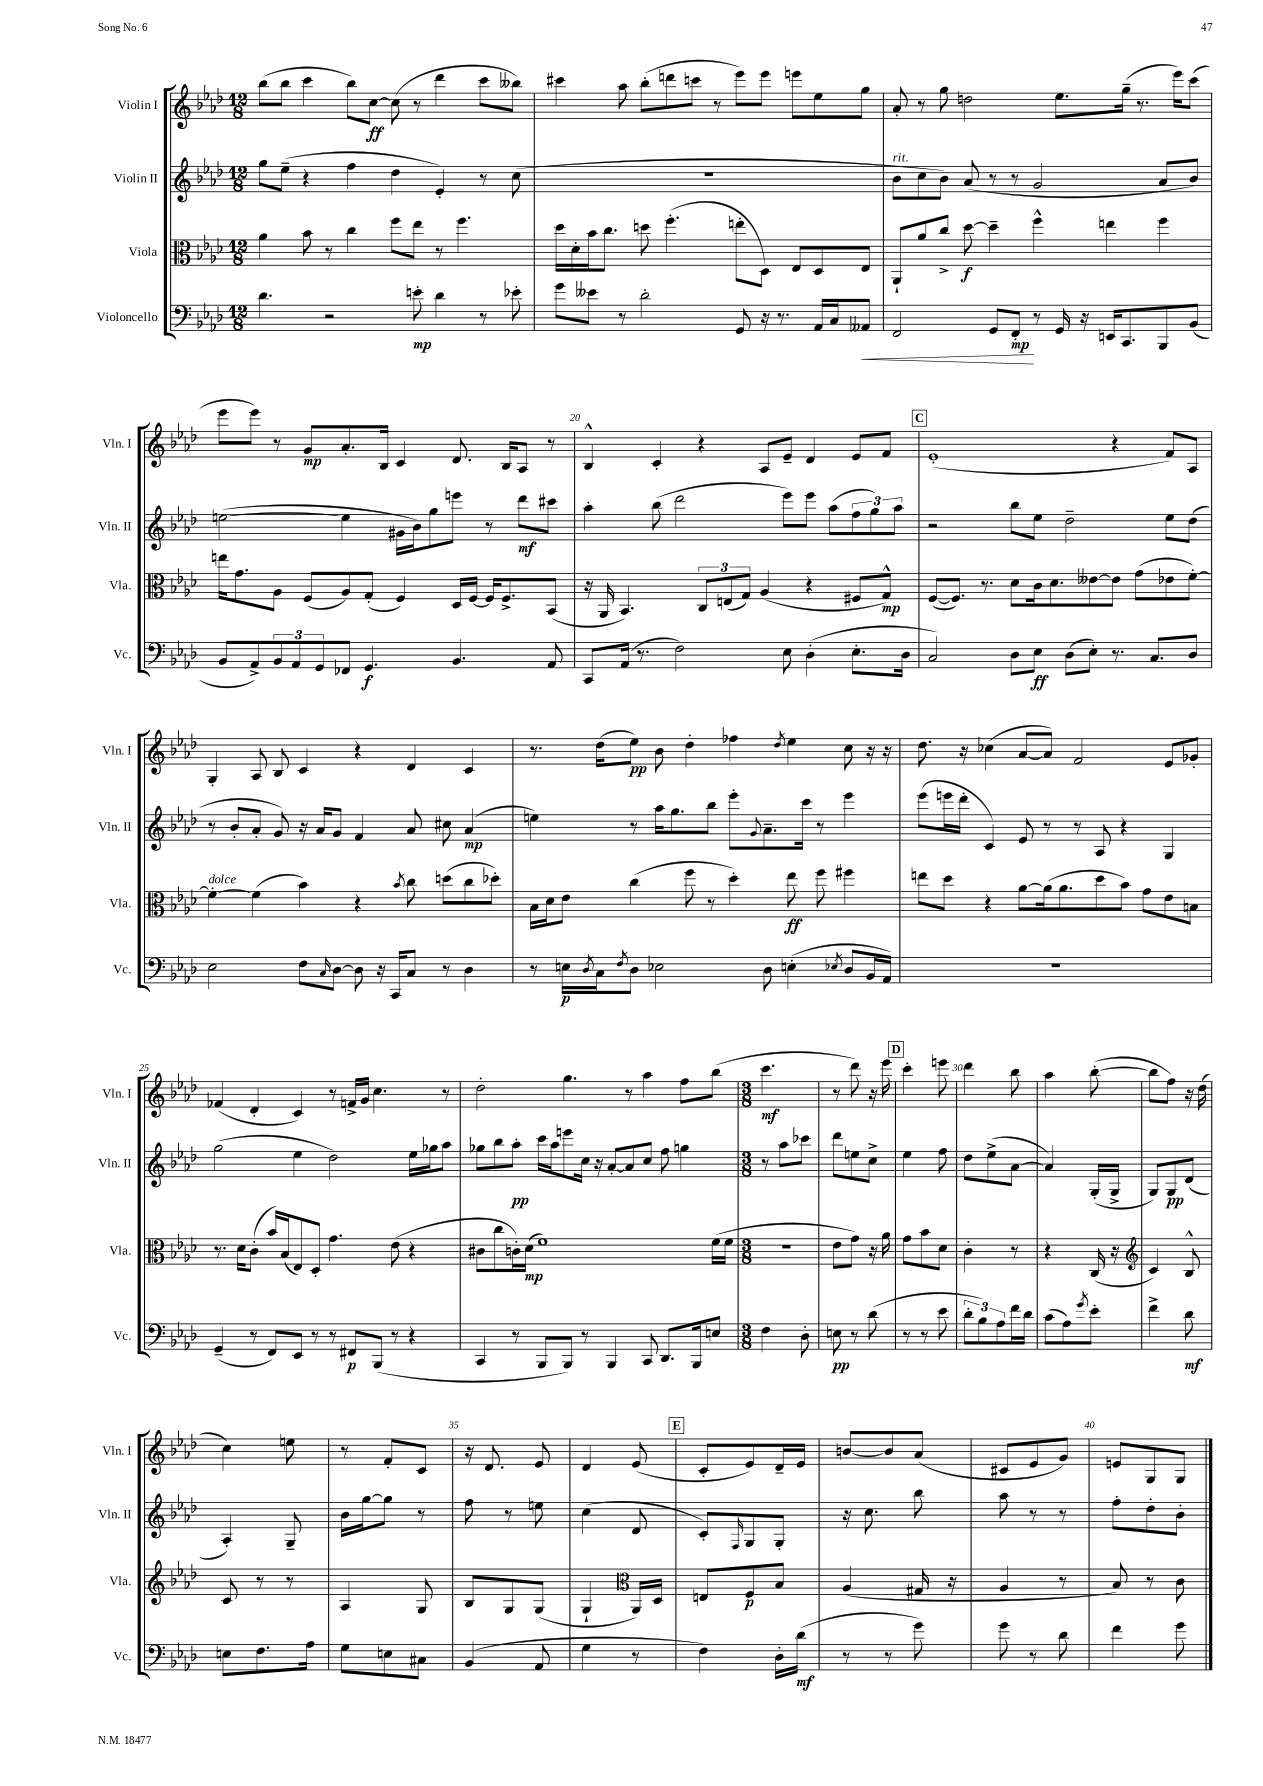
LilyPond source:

<<
\new StaffGroup <<
\new Staff = "s0" \with { instrumentName = "Violin I" shortInstrumentName = "Vln. I" } {
    \clef treble \key aes \major \numericTimeSignature \time 12/8
    bes''8( bes''8 c'''4 bes''8) c''8~\ff c''8( r8 des'''4 c'''8 beses''8) |
    cis'''4 aes''8 bes''8-.( d'''8 c'''8 r8 ees'''8) ees'''8 e'''8 ees''8 g''8 |
    aes'8-. r8 g''8 d''2 ees''8. g''16--( r8. ees'''16) c'''8( |
    ees'''8 ees'''8) r8 g'8\mp aes'8.-. bes16 c'4 des'8. bes16 aes8 r8 |
    bes4-^ c'4-. r4 aes8 ees'8-- des'4 ees'8 f'8 |
    \mark \markup { \box "C" } ees'1-.( r4 f'8) aes8 |
    g4-. aes8 bes8 c'4 r4 des'4 c'4 |
    r8. des''16( ees''8\pp) bes'8 des''4-. fes''4 \acciaccatura { des''8 } ees''4 c''8 r16 r16 |
    des''8. r16 ces''4( aes'8~ aes'8) f'2 ees'8 ges'8-. |
    fes'4( des'4-. c'4) r8 f'16-> g'16 c''4. r8 |
    des''2-. g''4. r8 aes''4 f''8 bes''8( |
    \numericTimeSignature \time 3/8 c'''4.\mf |
    r8 des'''8) r16 ees'''16 |
    \mark \markup { \box "D" } c'''4-. e'''8 |
    des'''4 bes''8 |
    aes''4 bes''8~-.( |
    bes''8 f''8) r16 des''16( |
    c''4) e''8 |
    r8 f'8-. c'8 |
    r16 des'8. ees'8 |
    des'4 ees'8( |
    \mark \markup { \box "E" } c'8-. ees'8) des'16-- ees'16 |
    b'8~ b'8 aes'8( |
    cis'8 ees'8 g'8) |
    e'8 g8 g8 \bar "|." |
}
\new Staff = "s1" \with { instrumentName = "Violin II" shortInstrumentName = "Vln. II" } {
    \clef treble \key aes \major \numericTimeSignature \time 12/8
    g''8 ees''8--( r4 f''4 des''4 ees'4-.) r8 c''8( |
    R1. |
    bes'8^\markup { \italic "rit." } c''8 bes'8) aes'8( r8 r8 g'2 aes'8 bes'8) |
    e''2~( e''4 gis'16 bes'16) g''8 e'''8 r8 des'''8\mf cis'''8 |
    aes''4-. bes''8( des'''2 ees'''8) ees'''8 aes''8( \tuplet 3/2 { f''8 g''8) aes''8 } |
    \mark \markup { \box "C" } r2 bes''8 ees''8 des''2-- ees''8 des''8( |
    r8 bes'8-. aes'8-. g'8) r16 aes'16 g'8 f'4 aes'8 cis''8 aes'4\mp( |
    e''4) r8 aes''16 g''8. bes''8 ees'''8-. \appoggiatura { g'8 } aes'8.-- c'''16 r8 ees'''4 |
    ees'''8( e'''16 des'''16-. c'4) ees'8 r8 r8 aes8 r4 g4 |
    g''2( ees''4 des''2) ees''16 ges''16 aes''8 |
    ges''8 bes''8 aes''8-.\pp c'''16 aes''16 e'''8 c''16 r16 aes'8~-. aes'8 c''8 f''8 g''4 |
    \numericTimeSignature \time 3/8 r8 aes''8 ces'''8 |
    des'''8 e''8 c''8-> |
    \mark \markup { \box "D" } ees''4 f''8 |
    des''8 ees''8->( aes'8~ |
    aes'4) g16-.( g16-> |
    g8) g8\pp des'8( |
    aes4-.) g8-- |
    bes'16 g''16~ g''8 r8 |
    f''8 r8 e''8 |
    c''4( des'8 |
    \mark \markup { \box "E" } c'8-.) \grace { f16 } g8 g8-. |
    r16 c''8. bes''8 |
    aes''8 r8 r8 |
    f''8-. des''8-. bes'8-. \bar "|." |
}
\new Staff = "s2" \with { instrumentName = "Viola" shortInstrumentName = "Vla." } {
    \clef alto \key aes \major \numericTimeSignature \time 12/8
    aes'4 bes'8 r8 c''4 f''8 ees''8 r8 f''4. |
    des''16 des'16-. bes'16 c''8. d''8 f''4.-.( e''8-. des8) ees8 des8 ees8 |
    aes,8-! aes'8 c''8-> des''8~\f des''4-- f''4-^ e''4 f''4 |
    e''16 g'8. aes8 f8( aes8) g8-.( f4) des16 f16~ f16 f8.-> bes,8( |
    r16 aes,16 bes,4.) \tuplet 3/2 { c8 e8( g8) } aes4( r4 fis8 g8-^\mp) |
    \mark \markup { \box "C" } f8~( f8.) r8. des'8 c'16 des'8. eeses'8~ eeses'8 g'8( ees'8 f'8~-.) |
    f'4~-.^\markup { \italic "dolce" } f'4( bes'4) r4 \acciaccatura { bes'8 } c''8 d''8( c''8 des''8-.) |
    bes16 des'16 ees'8 c''4( f''8 r8 des''4-.) ees''8\ff f''8 fis''4 |
    e''8 des''8 r4 aes'8~ aes'16( aes'8. des''8 bes'8) g'8 ees'8 b8 |
    r8. des'16 c'8-.( bes'16) bes16( ees8) des8-. g'4. ees'8( r4 |
    cis'8 c''8 c'16-.) des'16\mp( f'1) f'16( f'16 |
    \numericTimeSignature \time 3/8 R4. |
    ees'8 g'8) r16 aes'16 |
    \mark \markup { \box "D" } g'8 bes'8 des'8 |
    c'4-. r8 |
    r4 c16( r16 |
    \clef treble c'4) bes8-^ |
    c'8 r8 r8 |
    aes4 g8 |
    bes8 g8 g8( |
    g4-! \clef alto aes,16) des16 |
    \mark \markup { \box "E" } e8 f8\p bes8 |
    aes4( gis16 r16 |
    aes4 r8 |
    bes8) r8 c'8 \bar "|." |
}
\new Staff = "s3" \with { instrumentName = "Violoncello" shortInstrumentName = "Vc." } {
    \clef bass \key aes \major \numericTimeSignature \time 12/8
    des'4. r2 e'8-.\mp des'4 r8 ees'8-. |
    g'8 eeses'8 r8 des'2-. g,8 r16 r8. aes,16 c16 aeses,8\< |
    f,2 g,8 f,8-.\mp\! r8 g,16 r16 e,16 c,8. bes,,8 bes,8( |
    bes,8 aes,8->) \tuplet 3/2 { bes,8 aes,8 g,8 } fes,8 g,4.\f bes,4. aes,8 |
    c,8 aes,16( r8. f2) ees8 des4-.( ees8.-. des16 |
    \mark \markup { \box "C" } c2) des8 ees8\ff des8( ees8-.) r8. c8. des8 |
    ees2 f8 \grace { c16 } des8~ des8 r16 c,16 c8 r8 des4 |
    r8 e16\p \acciaccatura { des8 } c16 \acciaccatura { f8 } des8 ees2 des8 e4-.( \acciaccatura { ees8 } des8 bes,16 aes,16) |
    R1. |
    g,4--( r8 f,8) ees,8 r8 r8 fis,8\p bes,,8( r8 r4 |
    c,4 r8 bes,,8 bes,,8) r8 bes,,4 c,8 des,8. bes,,16 e8 |
    \numericTimeSignature \time 3/8 f4 des8-. |
    e8\pp r8 des'8( |
    \mark \markup { \box "D" } r8 r8 ees'8 |
    \tuplet 3/2 { des'8-. bes8) aes8 } f'16 des'16 |
    c'8( aes8) \acciaccatura { g'8 } ees'8-. |
    f'4-> des'8\mf |
    e8 f8. aes16 |
    g8 e8 cis8 |
    bes,4( aes,8 |
    g4 r8 |
    \mark \markup { \box "E" } f4) des16-. des'16\mf( |
    r8 r8 g'8) |
    g'8 r8 des'8 |
    f'4 g'8 \bar "|." |
}
>>
>>
\layout { \context { \Score currentBarNumber = #16 \override BarNumber.break-visibility = ##(#f #t #t) barNumberVisibility = #(every-nth-bar-number-visible 5) } }
